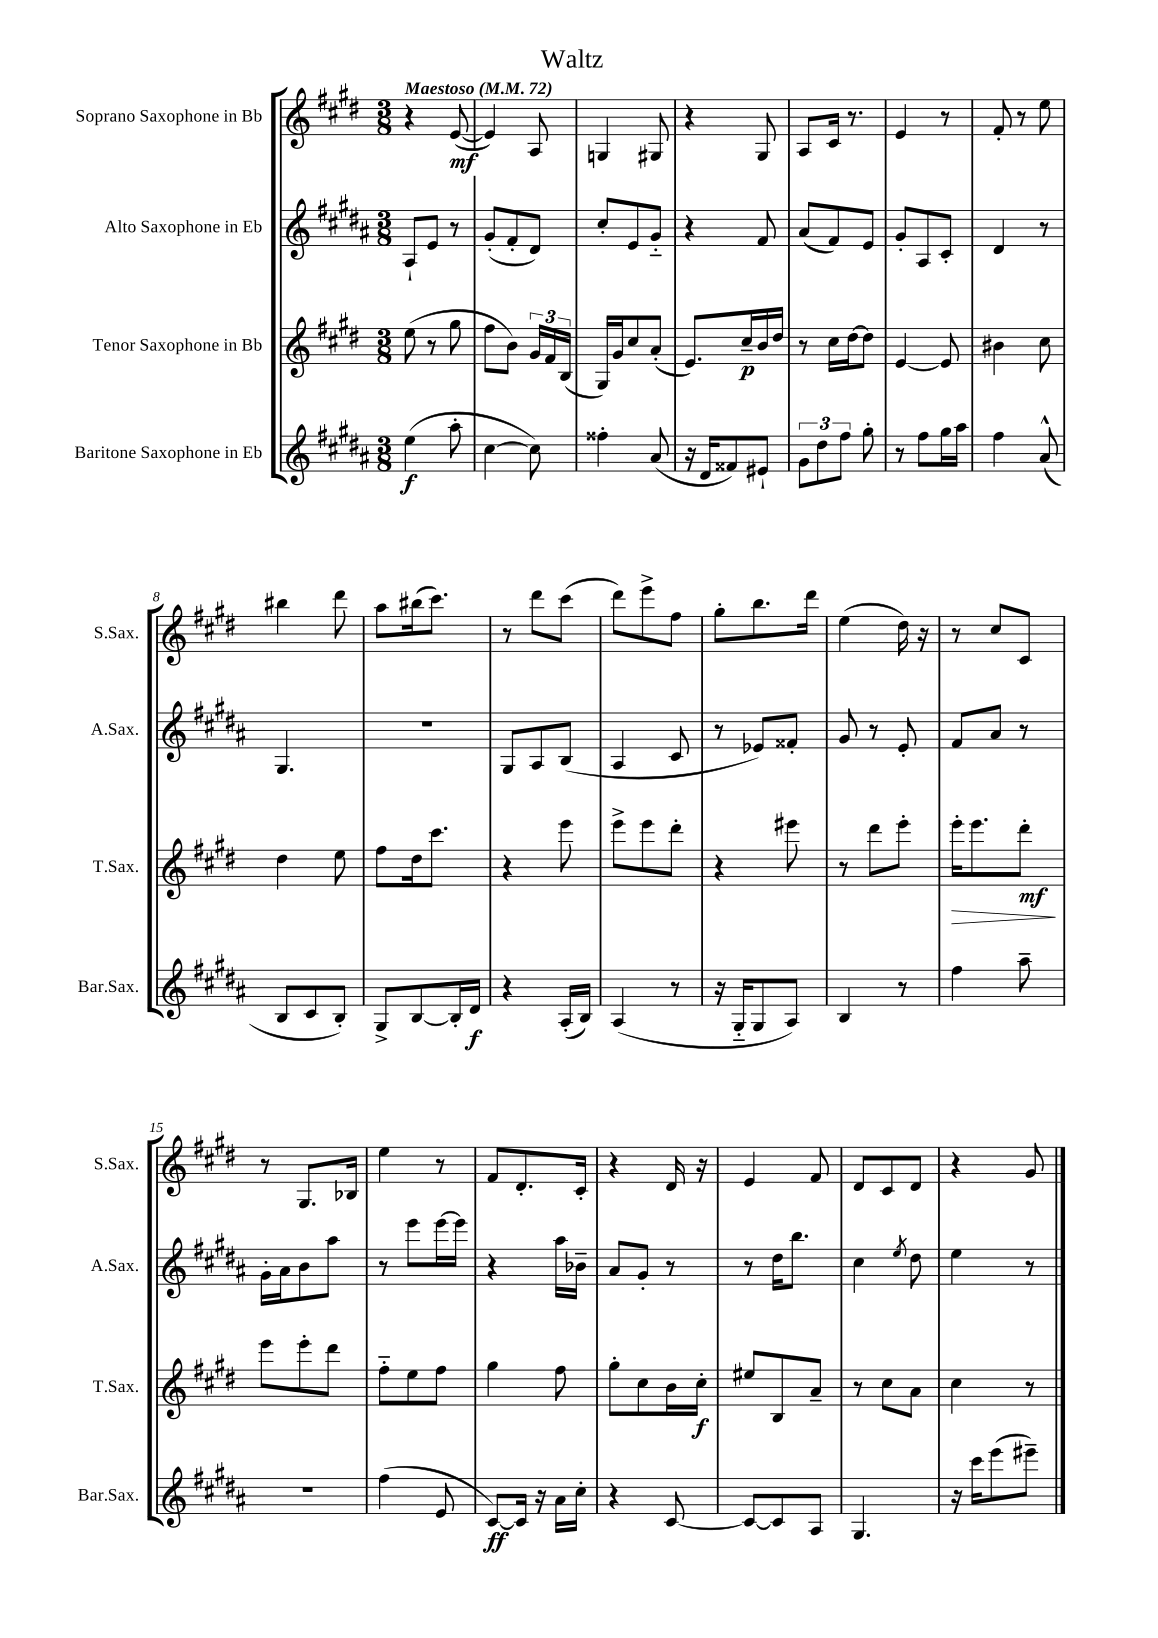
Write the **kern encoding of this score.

**kern	**dynam	**kern	**dynam	**kern	**kern	**dynam
*part4	*part4	*part3	*part3	*part2	*part1	*part1
*staff4	*staff4	*staff3	*staff3	*staff2	*staff1	*staff1
*I"Baritone Saxophone in Eb	*	*I"Tenor Saxophone in Bb	*	*I"Alto Saxophone in Eb	*I"Soprano Saxophone in Bb	*
*I'Bar.Sax.	*	*I'T.Sax.	*	*I'A.Sax.	*I'S.Sax.	*
*clefG2	*	*clefG2	*	*clefG2	*clefG2	*
*k[f#c#g#d#a#]	*	*k[f#c#g#d#]	*	*k[f#c#g#d#a#]	*k[f#c#g#d#]	*
*M3/8	*	*M3/8	*	*M3/8	*M3/8	*
*MM72	*	*MM72	*	*MM72	*MM72	*
=1	=1	=1	=1	=1	=1	=1
!	!	!	!	!	!LO:TX:a:B:t=Maestoso	!
(4ee\	f	(8ee\	.	8A#`/L	4r	.
.	.	8r	.	8e/J	.	.
8aa#'\	.	8gg#\	.	8r	([8e/	mf
=2	=2	=2	=2	=2	=2	=2
[4cc#\	.	8ff#\L	.	(8g#'/L	4e/])	.
.	.	8b\J)	.	8f#'/	.	.
8cc#\])	.	24g#/LL	.	8d#/J)	8A/	.
.	.	24f#/	.	.	.	.
.	.	(24B/JJ	.	.	.	.
=3	=3	=3	=3	=3	=3	=3
4ff##X'\	.	16G#/LL)	.	8cc#'/L	4Gn/	.
.	.	16g#/J	.	.	.	.
.	.	8cc#/	.	8e/	.	.
(8a#/	.	(8a'/J	.	8g#/J	8G#X/	.
=4	=4	=4	=4	=4	=4	=4
16r	.	8.e/L)	.	4r	4r	.
16d#/KL	.	.	.	.	.	.
8f##X/)	.	.	.	.	.	.
.	.	16cc#~/L	p	.	.	.
8e#X`/J	.	16b/	.	8f#/	8G#/	.
.	.	16dd#/JJ	.	.	.	.
=5	=5	=5	=5	=5	=5	=5
12g#\L	.	8r	.	(8a#/L	8A/L	.
12dd#\	.	.	.	.	.	.
.	.	16cc#\LL	.	8f#/)	16c#/Jk	.
12ff#\J	.	.	.	.	.	.
.	.	[16dd#\J	.	.	8.r	.
8gg#'\	.	8dd#\J]	.	8e/J	.	.
=6	=6	=6	=6	=6	=6	=6
8r	.	[4e/	.	8g#'/L	4e/	.
8ff#\L	.	.	.	8A#/	.	.
16gg#\L	.	8e/]	.	8c#'/J	8r	.
16aa#\JJ	.	.	.	.	.	.
=7	=7	=7	=7	=7	=7	=7
4ff#\	.	4b#X\	.	4d#/	8f#'/	.
.	.	.	.	.	8r	.
(8a#^^/	.	8cc#\	.	8r	8ee\	.
!!LO:LB:g=z
=8	=8	=8	=8	=8	=8	=8
8B/L	.	4dd#\	.	4.G#/	4bb#X\	.
8c#/	.	.	.	.	.	.
8B'/J)	.	8ee\	.	.	8ddd#\	.
=9	=9	=9	=9	=9	=9	=9
8G#^/L	.	8ff#\L	.	4.r	8aa\L	.
[8B/	.	16dd#\k	.	.	(16bb#X\k	.
.	.	8.ccc#\J	.	.	8.ccc#\J)	.
16B'/L]	.	.	.	.	.	.
16d#/JJ	f	.	.	.	.	.
=10	=10	=10	=10	=10	=10	=10
4r	.	4r	.	8G#/L	8r	.
.	.	.	.	8A#/	8ddd#\L	.
(16A#'/LL	.	8eee\	.	(8B/J	(8ccc#\J	.
16B/JJ)	.	.	.	.	.	.
=11	=11	=11	=11	=11	=11	=11
(4A#/	.	8eee^\L	.	4A#/	8ddd#\L)	.
.	.	8eee\	.	.	8eee^\	.
8r	.	8ddd#'\J	.	8c#/	8ff#\J	.
=12	=12	=12	=12	=12	=12	=12
16r	.	4r	.	8r	8gg#'\L	.
16G#/KL	.	.	.	.	.	.
8G#/	.	.	.	8e-X/L)	8.bb\	.
8A#/J)	.	8eee#X\	.	8f##X'/J	.	.
.	.	.	.	.	16ddd#\Jk	.
=13	=13	=13	=13	=13	=13	=13
4B/	.	8r	.	8g#/	(4ee\	.
.	.	8ddd#\L	.	8r	.	.
8r	.	8eee'\J	.	8e'/	16dd#\)	.
.	.	.	.	.	16r	.
=14	=14	=14	=14	=14	=14	=14
!	!	!	!LO:HP:b	!	!	!
4ff#\	.	16eee'\KL	>	8f#/L	8r	.
.	.	8.eee\	.	.	.	.
.	.	.	.	8a#/J	8cc#/L	.
8aa#~\	.	8ddd#'\J	mf	8r	8c#/J	.
.	.	.	]	.	.	.
!!LO:LB:g=z
=15	=15	=15	=15	=15	=15	=15
4.r	.	8eee\L	.	16g#'\LL	8r	.
.	.	.	.	16a#\J	.	.
.	.	8eee'\	.	8b\	8.G#/L	.
.	.	8ddd#\J	.	8aa#\J	.	.
.	.	.	.	.	16B-X/Jk	.
=16	=16	=16	=16	=16	=16	=16
(4ff#\	.	8ff#\L	.	8r	4ee\	.
.	.	8ee\	.	8eee\L	.	.
8e/	.	8ff#\J	.	[16eee\L	8r	.
.	.	.	.	16eee\JJ]	.	.
=17	=17	=17	=17	=17	=17	=17
[8c#/L)	ff	4gg#\	.	4r	8f#/L	.
16c#/Jk]	.	.	.	.	8.d#'/	.
16r	.	.	.	.	.	.
16a#\LL	.	8ff#\	.	16aa#\LL	.	.
16cc#'\JJ	.	.	.	16b-X~\JJ	16c#'/Jk	.
=18	=18	=18	=18	=18	=18	=18
4r	.	8gg#'\L	.	8a#/L	4r	.
.	.	8cc#\	.	8g#'/J	.	.
[8c#/	.	16b\L	.	8r	16d#/	.
.	.	16cc#'\JJ	f	.	16r	.
=19	=19	=19	=19	=19	=19	=19
8c#/L_	.	8ee#X/L	.	8r	4e/	.
8c#/]	.	8B/	.	16dd#\KL	.	.
.	.	.	.	8.bb\J	.	.
8A#/J	.	8a~/J	.	.	8f#/	.
=20	=20	=20	=20	=20	=20	=20
4.G#/	.	8r	.	4cc#\	8d#/L	.
.	.	8cc#\L	.	.	8c#/	.
.	.	.	.	8qee/	.	.
.	.	8a\J	.	8dd#\	8d#/J	.
=21	=21	=21	=21	=21	=21	=21
16r	.	4cc#\	.	4ee\	4r	.
16ccc#\KL	.	.	.	.	.	.
(8eee\	.	.	.	.	.	.
8eee#X~\J)	.	8r	.	8r	8g#/	.
==	==	==	==	==	==	==
*-	*-	*-	*-	*-	*-	*-
